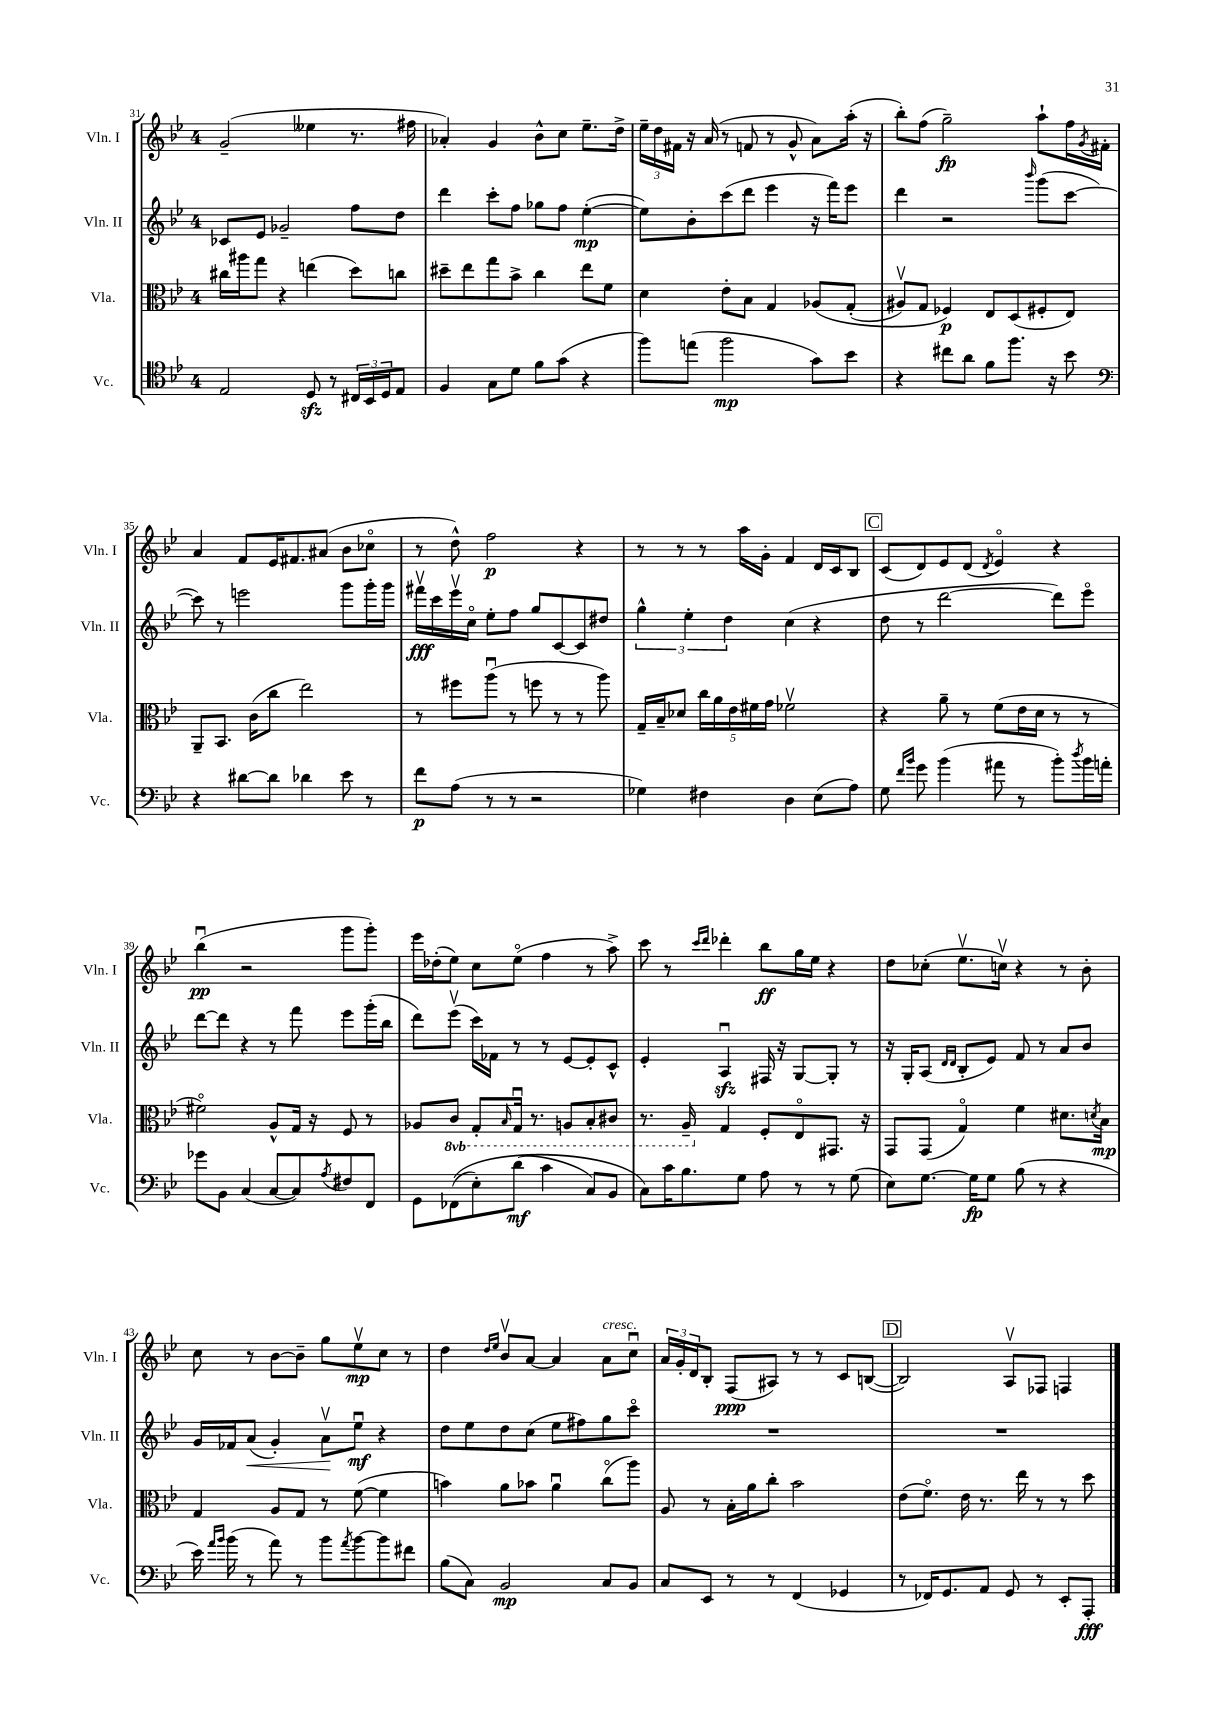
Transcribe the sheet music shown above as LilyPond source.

<<
\new StaffGroup <<
\new Staff = "s0" \with { instrumentName = "Vln. I" shortInstrumentName = "Vln. I" } {
    \clef treble \key bes \major \once \override Staff.TimeSignature.style = #'single-digit \time 4/4
    g'2--( eeses''4 r8. fis''16 |
    aes'4-.) g'4 bes'8-^ c''8 ees''8.-- d''16-> |
    \tuplet 3/2 { ees''16-- d''16 fis'16 } r16 a'16( r8 f'8 r8 g'8-^ a'8) a''16-.( r16 |
    bes''8-.) f''8( g''2--\fp) a''8-! f''16 \acciaccatura { g'8 } fis'16-. |
    a'4 f'8 ees'16 fis'8. ais'8( bes'8 ces''8\flageolet |
    r8 d''8-^) f''2\p r4 |
    r8 r8 r8 a''16 g'16-. f'4 d'16 c'16 bes8 |
    \mark \markup { \box "C" } c'8( d'8) ees'8 d'8( \acciaccatura { d'8 } ees'4\flageolet) r4 |
    bes''4\downbow\pp( r2 g'''8 g'''8-.) |
    ees'''16 des''16-.( ees''8) c''8 ees''8\flageolet( f''4 r8 a''8->) |
    c'''8 r8 \grace { c'''16 d'''16 } des'''4-. bes''8\ff g''16 ees''16 r4 |
    d''8 ces''8-.( ees''8.\upbow c''16\upbow) r4 r8 bes'8-. |
    c''8 r8 bes'8~ bes'8-- g''8 ees''8\upbow\mp c''8 r8 |
    d''4 \grace { d''16 ees''16 } bes'8\upbow a'8~ a'4 a'8^\markup { \italic "cresc." } c''8\downbow |
    \tuplet 3/2 { a'16 g'16-. d'16 } bes8-. f8\ppp( ais8) r8 r8 c'8 b8~( |
    \mark \markup { \box "D" } b2) a8\upbow fes8 f4 \bar "|." |
}
\new Staff = "s1" \with { instrumentName = "Vln. II" shortInstrumentName = "Vln. II" } {
    \clef treble \key bes \major \once \override Staff.TimeSignature.style = #'single-digit \time 4/4
    ces'8 ees'8 ges'2-- f''8 d''8 |
    d'''4 c'''8-. f''8 ges''8 f''8 ees''4~-.\mp( |
    ees''8) bes'8-. c'''8( d'''8 ees'''4 r16 f'''16) ees'''8 |
    d'''4 r2 \grace { bes'''16 } g'''8( c'''8~ |
    c'''8) r8 e'''2 g'''8 g'''16-. g'''16 |
    fis'''16\upbow\fff c'''16 ees'''16\upbow c''16\flageolet ees''8-. f''8 g''8 c'8~ c'8 dis''8 |
    \tuplet 3/2 { g''4-^ ees''4-. d''4 } c''4( r4 |
    \mark \markup { \box "C" } d''8 r8 d'''2~ d'''8) ees'''8\flageolet |
    d'''8~ d'''8 r4 r8 f'''8 ees'''8 g'''16-.( bes''16 |
    d'''8) ees'''8\upbow( c'''16) fes'16 r8 r8 ees'8~ ees'8-. c'8-^ |
    ees'4-. a4\downbow\sfz fis16 r16 g8~ g8-. r8 |
    r16 g16-. a8( \grace { d'16 d'16 } bes8-. ees'8) f'8 r8 a'8 bes'8 |
    g'16 fes'16 a'8\<( g'4-.) a'8\upbow\! ees''8\downbow\mf r4 |
    d''8 ees''8 d''8 c''8( ees''8 fis''8) g''8 c'''8\flageolet |
    R1 |
    \mark \markup { \box "D" } R1 \bar "|." |
}
\new Staff = "s2" \with { instrumentName = "Vla." shortInstrumentName = "Vla." } {
    \clef alto \key bes \major \once \override Staff.TimeSignature.style = #'single-digit \time 4/4 \set Staff.ottavationMarkups = #ottavation-simple-ordinals
    cis''16 ais''16 g''8 r4 e''4( d''8) c''8 |
    dis''8-- ees''8 g''8 bes'8-> c''4 ees''8 f'8 |
    d'4 ees'8-. bes8 g4 aes8\( g8-.( |
    ais8\upbow) g8 fes4\p\) ees8 d8( fis8-. ees8) |
    a,8-- bes,8. c'16( c''8 ees''2) |
    r8 fis''8 a''8\downbow( r8 f''8 r8 r8 a''8) |
    g16-- bes16-- des'8 \tuplet 5/4 { c''16 a'16 ees'16 fis'16 g'16 } fes'2\upbow |
    \mark \markup { \box "C" } r4 a'8-- r8 f'8( ees'16 d'16 r8 r8 |
    fis'2\flageolet) a8-^ g16 r16 f8 r8 |
    aes8 \ottava #-1 c8 g,8-. \grace { bes,16 } g,16\downbow r8. a,!8 bes,8-. cis8 |
    r8. a,16-- \ottava #0 g4 f8-. ees8\flageolet gis,8. r16 |
    g,8 g,8( g4\flageolet) f'4 dis'8. \acciaccatura { d'8 } bes16\mp |
    g4 a8 g8 r8 f'8~( f'4 |
    b'4) a'8 bes'8 a'4\downbow c''8\flageolet( a''8) |
    a8 r8 bes16-. a'16 c''8-. bes'2 |
    \mark \markup { \box "D" } ees'8( f'8.\flageolet) ees'16 r8. ees''16 r8 r8 d''8 \bar "|." |
}
\new Staff = "s3" \with { instrumentName = "Vc." shortInstrumentName = "Vc." } {
    \clef tenor \key bes \major \once \override Staff.TimeSignature.style = #'single-digit \time 4/4
    ees2 d8\sfz r8 \tuplet 3/2 { cis16 bes,16 d16 } ees8 |
    f4 g8 d'8 f'8 g'8( r4 |
    f''8) e''8( f''2\mp g'8) bes'8 |
    r4 cis''8 a'8 f'8 f''8. r16 bes'8 |
    \clef bass r4 dis'8~ dis'8 des'4 ees'8 r8 |
    f'8\p a8( r8 r8 r2 |
    ges4) fis4 d4 ees8( a8) |
    \mark \markup { \box "C" } g8 \grace { f'16 bes'16 } g'8 bes'4( ais'8 r8 bes'8-.) \acciaccatura { d''8 } bes'16 a'16-. |
    ges'8 bes,8 c4( c8~ c8) \acciaccatura { a8 } fis8 f,8 |
    g,8 fes,8(\( ees8-.) d'8\mf( c'4 c8) bes,8 |
    c8\) c'16 bes8. g8 a8 r8 r8 g8( |
    ees8) g8.~ g16\fp g8 bes8( r8 r4 |
    ees'16) \grace { a'16 bes'16 } bes'16( r8 a'8) r8 bes'8 \acciaccatura { a'8 } bes'8~ bes'8 fis'8 |
    bes8( c8) bes,2\mp c8 bes,8 |
    c8 ees,8 r8 r8 f,4( ges,4 |
    \mark \markup { \box "D" } r8 fes,16) g,8. a,8 g,8 r8 ees,8-. a,,8-.\fff \bar "|." |
}
>>
>>
\layout { \context { \Score currentBarNumber = #31 } }
